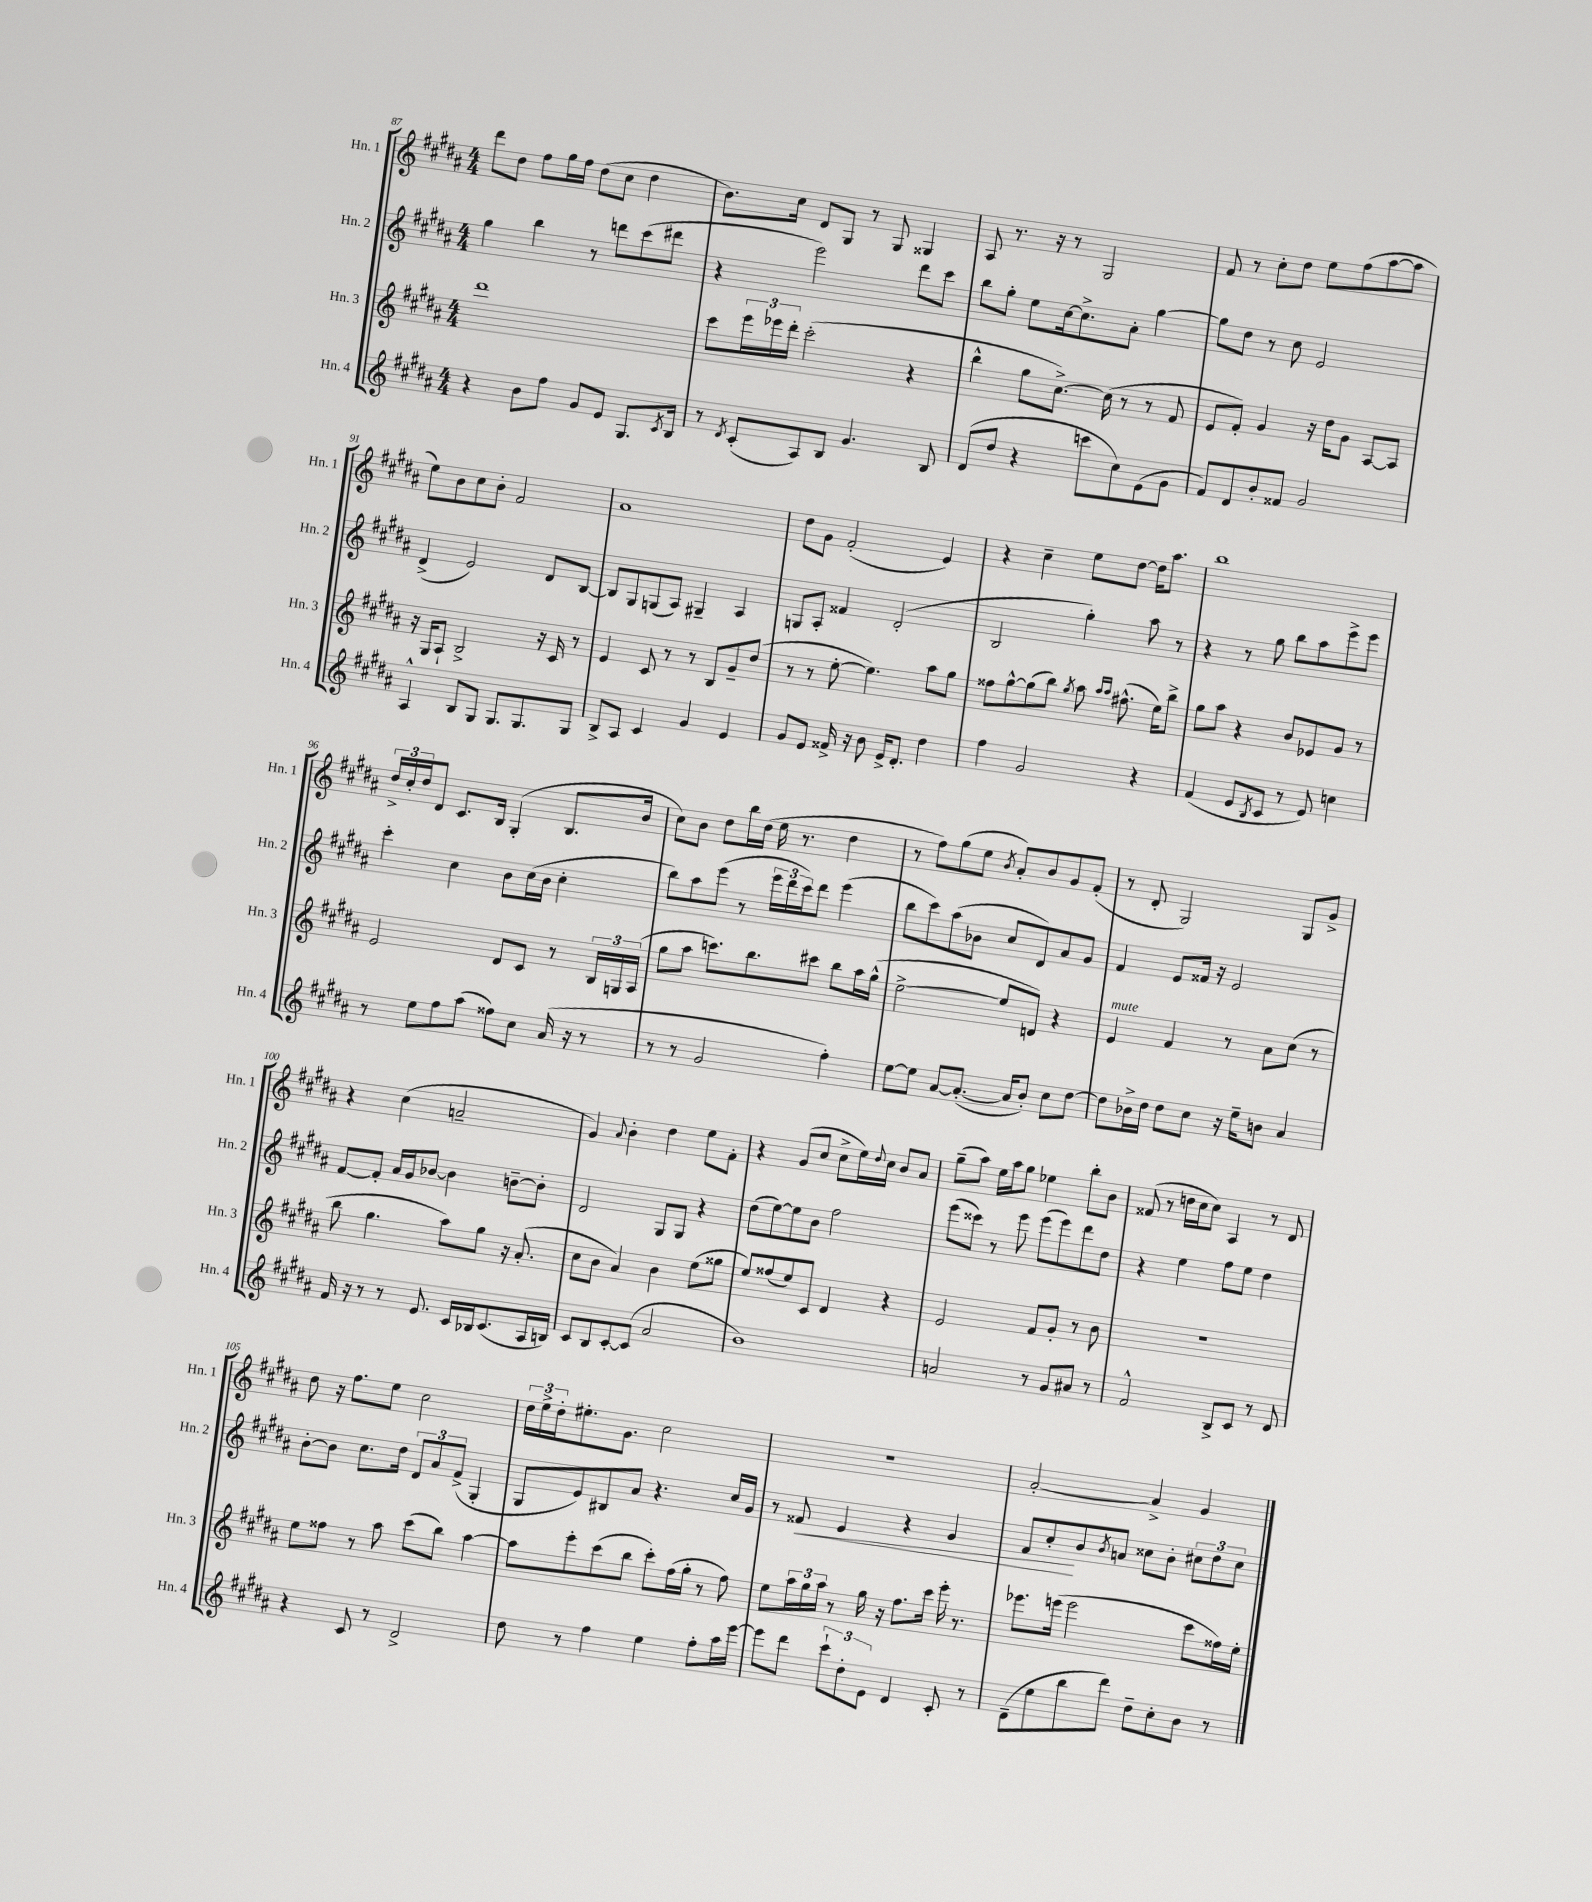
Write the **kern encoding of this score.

**kern	**kern	**kern	**dynam	**kern
*part4	*part3	*part2	*part2	*part1
*staff4	*staff3	*staff2	*staff2	*staff1
*I"Hn. 4	*I"Hn. 3	*I"Hn. 2	*	*I"Hn. 1
*I'Hn. 4	*I'Hn. 3	*I'Hn. 2	*	*I'Hn. 1
*clefG2	*clefG2	*clefG2	*	*clefG2
*k[f#c#g#d#a#]	*k[f#c#g#d#a#]	*k[f#c#g#d#a#]	*	*k[f#c#g#d#a#]
*M4/4	*M4/4	*M4/4	*	*M4/4
=87	=87	=87	=87	=87
4r	1ddd#	4gg#\	.	8ddd#\L
.	.	.	.	8dd#\J
8b\L	.	4bb\	.	8ff#\L
8ff#\J	.	.	.	16gg#\L
.	.	.	.	16ff#\JJ
8g#/L	.	8r	.	(8dd#\L
8e/J	.	8dddn\L	.	8cc#\J
8.G#/L	.	(8ccc#\	.	4dd#\
.	.	8ddd#X\J	.	.
8qc#/	.	.	.	.
16B/Jk	.	.	.	.
=88	=88	=88	=88	=88
8r	8ccc#\L	4r	.	8.b\L)
8qd#/	.	.	.	.
(8c#'/L	24eee\L	.	.	.
.	24eee-X\	.	.	.
.	.	.	.	16cc#\Jk
.	24ddd#'\JJ	.	.	.
8A#/)	(2ccc#'\	2eee\)	.	8d#/L
8B/J	.	.	.	8G#/J
4.g#/	.	.	.	8r
.	.	.	.	8G#/
.	4r	8ddd#\L	.	4G##X/
8B/	.	8ccc#\J	.	.
=89	=89	=89	=89	=89
(8d#/L	4bb^^\	8bb\L	.	8A#/
8dd#/J	.	8gg#'\J	.	8.r
4r	8gg#\L	8ee\L	.	.
.	.	.	.	16r
.	[8.cc#^\J)	[16cc#\k	.	8r
.	.	8.cc#^\]	.	.
8cccn\L	.	.	.	2G#/
.	(16cc#\]	.	.	.
8cc#\)	8r	8a#'\J	.	.
(8e\	8r	[4gg#\	.	.
8g#\J	8f#/	.	.	.
=90	=90	=90	=90	=90
8f#/L)	8e/L	8gg#\L]	.	8f#/
8d#/	8f#'/J)	8dd#\J	.	8r
8b'/	4g#/	8r	.	8cc#'\L
8f##X/J	.	8cc#\	.	8dd#\J
2g#/	16r	2e/	.	8ee\L
.	16dd#\KL	.	.	.
.	8g#\J	.	.	(8ff#\
.	[8A#/L	.	.	[8aa#\
.	8A#/J]	.	.	8aa#\J]
!!LO:LB:g=z
=91	=91	=91	=91	=91
4A#^^/	16r	(4d#^/	.	8ee\L)
.	16G#/KL	.	.	.
.	8A#`/J	.	.	8b\
8B/L	2B^/	2e/)	.	8cc#\
8G#/J	.	.	.	8b'\J
8.G#/L	.	.	.	2f#/
8.G#/	.	.	.	.
.	16r	8d#/L	.	.
.	16c#/	.	.	.
8G#/J	8r	[8B/J	.	.
=92	=92	=92	=92	=92
8B^/L	4e/	8B/L]	.	1a#
8A#/J	.	8G#/	.	.
4c#/	8c#/	(8Gn/	.	.
.	8r	8A#/J)	.	.
4g#/	8r	4G#X~/	.	.
.	8B/L	.	.	.
4e/	8g#~/	4A#/	.	.
.	(8dd#/J	.	.	.
=93	=93	=93	=93	=93
8g#/L	8r	8Gn/L	.	8dd#\L
8e/J	8r	8A#'/J	.	8g#\J
16f##X^/	[8ee'\	4f##X/	.	(2f#'/
16r	.	.	.	.
8b\	4.ee\])	.	.	.
16e^/KL	.	(2d#'/	.	.
8.d#'/J	.	.	.	.
4dd#\	8aa#\L	.	.	4e/)
.	8gg#\J	.	.	.
=94	=94	=94	=94	=94
4ff#\	8ff##X\L	2B/	.	4r
.	[8gg#^^\	.	.	.
2g#/	(8gg#\]	.	.	4cc#~\
.	8bb\J)	.	.	.
.	8qgg#/	.	.	.
.	8aa#\	4gg#'\)	.	8ee\L
.	16qqaa#/LL	.	.	.
.	16qqaa#/JJ	.	.	.
.	(8.ff#X^^\	.	.	[8dd#\J
4r	.	8aa#\	.	16dd#\KL]
.	16ee\KL)	.	.	8.aa#\J
.	8bb^\J	8r	.	.
=95	=95	=95	=95	=95
(4f#/	8gg#\L	4r	.	1bb
.	8aa#\J	.	.	.
8e/L	4r	8r	.	.
8qB/	.	.	.	.
8c#/J	.	8gg#\	.	.
8r	8b/L	8bb\L	.	.
8e/)	8e-X/	8aa#\	.	.
4ccn\	8g#/J	8eee^\	.	.
.	8r	8eee\J	.	.
!!LO:LB:g=z
=96	=96	=96	=96	=96
8r	2e/	4ccc#'\	.	24dd#^/LL
.	.	.	.	24cc#'/
.	.	.	.	24dd#/J
8ee\L	.	.	.	8d#/J
8ff#\	.	4cc#\	.	8.c#/L
(8aa#\J	.	.	.	.
.	.	.	.	16B/Jk
8ff##X\L)	8d#/L	8b\L	.	(4G#'/
8cc#\J	8c#/J	(16cc#\L	.	.
.	.	16b\JJ	.	.
(16a#/	8r	4cc#'\	.	8.B/L
16r	.	.	.	.
8r	24B/LL	.	.	.
.	24Gn/	.	.	.
.	.	.	.	16b/Jk
.	(24A#/JJ	.	.	.
=97	=97	=97	=97	=97
8r	8gg#\L	8bb\L)	.	8cc#\L)
8r	8aa#\J	8aa#\	.	8b\J
2g#/	8.cccn\L)	(8eee\J	.	8dd#\L
.	.	8r	.	16bb\L
.	8.bb\	.	.	(16dd#\JJ
.	.	24eee\LL	.	16ee\
.	.	24ddd#\	.	.
.	.	.	.	8.r
.	.	24ccc#\J)	.	.
.	8ccc#X\J	8ddd#\J	.	.
4ff#'\)	8bb\L	(4eee\	.	4dd#\
.	16aa#\L	.	.	.
.	(16gg#^^\JJ	.	.	.
=98	=98	=98	=98	=98
[8ee\L	[2ee^\	8bb\L	.	8r
8ee\J]	.	8ccc#\)	.	8ff#\L)
[8a#/L	.	(8aa#\	.	(8gg#\
(8.a#'/J_	.	8b-X\J	.	8ee\J
.	.	.	.	8qb/
.	8ee/L]	8cc#/L	.	8a#'/L)
16a#/KL]	.	.	.	.
8b'/J)	8dn/J)	8d#/)	.	8b/
8cc#\L	4r	8a#/	.	8g#/
[8dd#\J	.	8g#/J	.	(8f#'/J
=99	=99	=99	=99	=99
!	!LO:TX:a:i:t=mute	!	!	!
8dd#\L]	4e/	4f#/	.	8r
16b-X^\L	.	.	.	8d#'/
16dd#\JJ	.	.	.	.
8dd#\L	4f#/	8e/L	.	2G#/)
8cc#\J	.	16f##X/Jk	.	.
.	.	16r	.	.
16r	8r	2e/	.	.
16ee~\KL	.	.	.	.
8bn\J	8a#\L	.	.	.
4a#/	(8cc#\J	.	.	8G#/L
.	8r	.	.	8g#^/J
!!LO:LB:g=z
=100	=100	=100	=100	=100
16f#/	8bb\	[8f#/L	.	4r
16r	.	.	.	.
8r	4.gg#\	8f#'/J]	.	.
8r	.	16a#/LL	.	(4cc#\
.	.	16g#/J	.	.
8.e/	.	[8b-X/J	.	.
.	8aa#\L)	4b-\]	.	2an~/
16c#/LL	.	.	.	.
16B-X/J	8gg#\J	.	.	.
(8.c#/	.	.	.	.
.	16r	[8bn~\L	.	.
.	(8.a#'/	.	.	.
16A#/L	.	8b'\J]	.	.
16Bn/JJ)	.	.	.	.
=101	=101	=101	=101	=101
8c#/L	8cc#\L	2d#/	.	4g#/)
8B/	8b\J	.	.	.
.	.	.	.	8qqa#/
[8c#'/	4a#/)	.	.	4b'\
(8c#/J]	.	.	.	.
2a#/	4b\	8G#/L	.	4dd#\
.	.	8G#/J	.	.
.	(8ee\L	4r	.	8ee\L
.	8gg##X\J	.	.	8f#'\J
=102	=102	=102	=102	=102
1b)	8ee/L)	(8dd#\L	.	4r
.	(8ff##X/	[8ee\)	.	.
.	8ee/)	8ee\]	.	(8g#/L
.	8c#/J	8b\J	.	8cc#/J
.	4d#/	2ff#\	.	8cc#^\L
.	.	.	.	16ee\L)
.	.	.	.	8qqdd#/
.	.	.	.	16cc#\JJ
.	4r	.	.	8b/L
.	.	.	.	8a#/J
=103	=103	=103	=103	=103
2an/	2e/	(8eee\L	.	(8gg#~\L
.	.	8ccc##X\J)	.	8aa#\J)
.	.	8r	.	16ee\LL
.	.	.	.	16aa#\J
.	.	8eee\	.	8gg#\J
8r	8f#/L	(8eee\L	.	4ee-X\
8g#/L	8g#'/J	8eee\)	.	.
8a#X/J	8r	8ddd#\	.	8bb'\L
8r	8b\	8dd#\J	.	8b\J
=104	=104	=104	=104	=104
2f#^^/	1r	4r	.	(8f##X/
.	.	.	.	8r
.	.	4ee\	.	16ddn\LL
.	.	.	.	16cc#\J
.	.	.	.	8cc#\J)
8B^/L	.	8ff#\L	.	4A#/
8c#/J	.	8ee\J	.	.
8r	.	4dd#\	.	8r
8d#/	.	.	.	8d#/
!!LO:LB:g=z
=105	=105	=105	=105	=105
4r	8ee\L	[8b'\L	.	8dd#\
.	8ff##X\J	8b\J]	.	16r
.	.	.	.	8.ff#\L
8c#/	8r	8.cc#\L	.	.
8r	8aa#\	.	.	8ee\J
.	.	16dd#\Jk	.	.
2d#^/	(8ccc#\L	12d#/L	.	2cc#\
.	.	12a#/	.	.
.	8bb\J)	.	.	.
.	.	(12f#^/J	.	.
.	[4aa#\	4G#'/	.	.
=106	=106	=106	=106	=106
8dd#\	8aa#\L]	8G#/L	.	24dd#\LL
.	.	.	.	24ee^\
.	.	.	.	24dd#'\J
8r	8eee'\	8e/)	.	8.ee#X'\
4ff#\	(8ccc#\	8B#X/	.	.
.	.	.	.	8.g#\J
.	8bb\J	8a#/J	.	.
4ee\	8ccc#'\L)	4.r	.	2cc#\
.	(16ff#\L	.	.	.
.	16gg#'\JJ	.	.	.
8ff#'\L	8r	.	.	.
16aa#\L	8ff#\)	16cc#/LL	.	.
[16eee\JJ	.	16g#/JJ	.	.
=107	=107	=107	=107	=107
8eee\L]	8ee\L	8r	.	1r
!	!	!	!LO:HP:b	!
8ddd#\J	24aa#\L	8f##X/	<	.
.	24gg#\	.	.	.
.	24aa#\JJ	.	.	.
12ccc#`\L	8r	4e/	.	.
12dd#'\	.	.	.	.
.	16gg#\	.	.	.
12e\J	.	.	.	.
.	16r	.	.	.
4d#/	8.ff#\L	4r	.	.
.	16ccc#\Jk	.	.	.
8c#'/	16eee'\	4g#/	.	.
.	8.r	.	.	.
8r	.	.	.	.
=108	=108	=108	=108	=108
(8d#~\L	8.eee-X\L	8f#/L	.	[2a#'/
8ee\	.	8cc#'/	.	.
.	(16eeen\Jk	.	.	.
8bb\	2eee\	8b/	[	.
.	.	8qb/	.	.
8ddd#\J)	.	8an/J	.	.
8dd#~\L	.	8cc##X\L	.	4a#^/]
8cc#'\	.	8b'\J	.	.
8b\J	8ccc#\L	12cc#X\L	.	4g#/
.	.	12dd#\	.	.
8r	16ff##X\L)	.	.	.
.	.	12cc#\J	.	.
.	16ee'\JJ	.	.	.
==	==	==	==	==
*-	*-	*-	*-	*-
